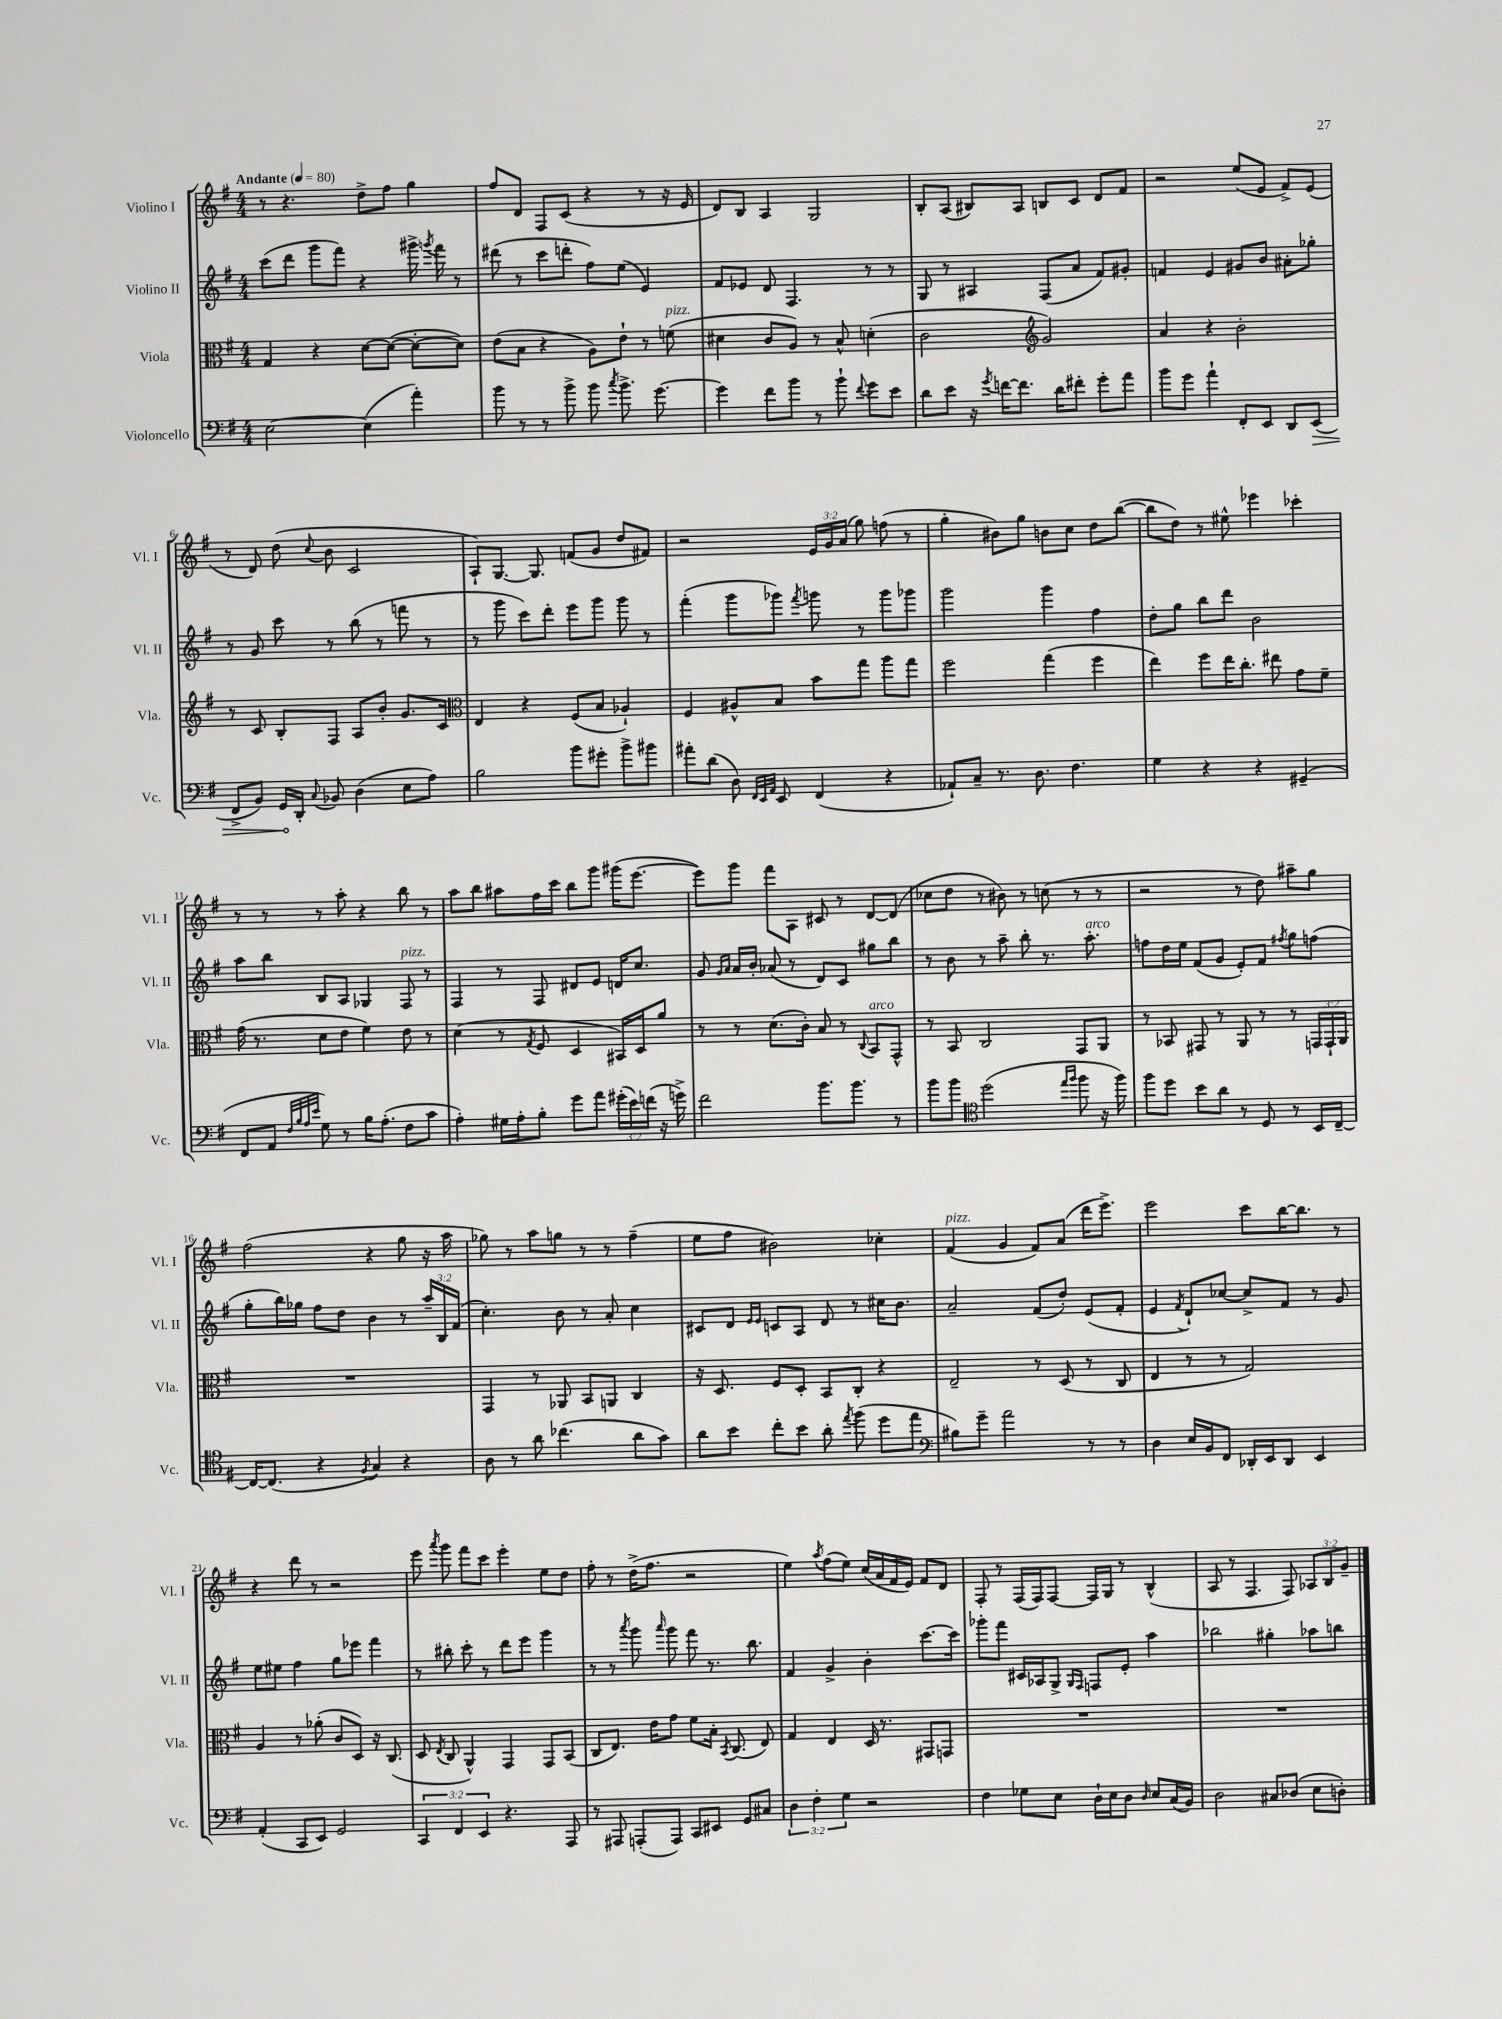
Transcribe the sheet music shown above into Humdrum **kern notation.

**kern	**dynam	**kern	**kern	**kern
*part4	*part4	*part3	*part2	*part1
*staff4	*staff4	*staff3	*staff2	*staff1
*I"Violoncello	*	*I"Viola	*I"Violino II	*I"Violino I
*I'Vc.	*	*I'Vla.	*I'Vl. II	*I'Vl. I
*clefF4	*	*clefC3	*clefG2	*clefG2
*k[f#]	*	*k[f#]	*k[f#]	*k[f#]
*M4/4	*	*M4/4	*M4/4	*M4/4
*MM80	*	*MM80	*MM80	*MM80
=1	=1	=1	=1	=1
!	!	!	!	!LO:TX:a:B:t=Andante
[2E\	.	4G/	(8ccc\L	8r
.	.	.	8ddd\J	4.r
.	.	4r	8ggg\L	.
.	.	.	8fff#\J)	.
(4E\]	.	[8d\L	4r	8dd^\L
.	.	(8d\J_	.	8ff#\J
4a'\)	.	8d'\L_	16ggg#X^\	4gg\
.	.	.	8qgggn/	.
.	.	.	16fff#\	.
.	.	8d\J])	8r	.
=2	=2	=2	=2	=2
8b\	.	(8e\L	(8ddd#X\	8ff#/L
8r	.	8B\J	8r	8d/J
8r	.	4r	8ccc\L	8F#/L
8b^\	.	.	8dddn'\J	(8c/J
8b\	.	8A\L)	8ff#\L)	4r
8qcc/	.	.	.	.
8.b^\	.	8e`\J	(8ee\J	.
.	.	8r	4e/)	8r
[8.g\	.	.	.	.
!	!	!LO:TX:a:i:t=pizz.	!	!
.	.	(8fn\	.	16r
.	.	.	.	16e/
=3	=3	=3	=3	=3
4g\]	.	4d#X\	8f#/L	8d/L)
.	.	.	8e-X/J	8B/J
8f#\L	.	8c/L	8d/	4A/
8b\J	.	8A/J)	4.F#/	.
8r	.	8r	.	2G/
8b`\	.	8B^^/	.	.
8qqf#/	.	.	.	.
8g\L	.	(4dn'\	8r	.
8e\J	.	.	8r	.
=4	=4	=4	=4	=4
8d\L	.	2c\	8G/	8B'/L
8e\J	.	.	8r	(8A/J
16r	.	.	4A#X/	8B#X/L)
8qg/	.	.	.	.
[16fn\KL	.	.	.	.
8.f\J]	.	.	.	8A/J
*	*	*clefG2	*	*
.	.	2g/)	(8F#/L	8Bn/L
16d\KL	.	.	.	.
8f#X'\J	.	.	8a/J	8c/J
8g'\L	.	.	8f#/L)	8d/L
8a\J	.	.	8g#X'/J	8f#/J
=5	=5	=5	=5	=5
8b\L	.	4a/	4fn/	2r
8g\J	.	.	.	.
4a`\	.	4r	4e/	.
8FF#'/L	.	2b'\	8g#X/L	(8ee/L
8EE/J	.	.	8b/J	8e/J
8DD/L	.	.	8a#X'\L	8f#^/L)
!	!LO:HP:b	!	!	!
(8EE/J	>	.	8gg-X'\J	(8e/J
!!LO:LB:g=z
=6	=6	=6	=6	=6
8FF#^/L	.	8r	8r	8r
8BB/J)	.	8c/	8g/	8d/)
16GG/LL	.	8B'/L	8ccc\	(8dd\
16DD'/JJ	]	.	.	.
8qqC/	.	.	.	8qqcc/
8BB-X/	.	8F#/J	8r	8b\
(4D\	.	8A/L	(8bb\	2c/
.	.	8b'/J	8r	.
8E\L	.	8.g/L	8fffn\	.
8A\J)	.	.	8r	.
.	.	16c/Jk	.	.
=7	=7	=7	=7	=7
*	*	*clefC3	*	*
2B\	.	4E/	8r	8A`/L)
.	.	.	8ggg\	[8.G/J
.	.	4r	8ccc\L)	.
.	.	.	.	8.G/]
.	.	.	8ddd'\J	.
8b\L	.	(8F#/L	8eee\L	(8fn/L
8g#X'\J	.	8B/J	8ggg\J	8g/J
8b^\L	.	4A-X`/)	8ggg\	8dd/L
8b#X\J	.	.	8r	8f#X/J)
=8	=8	=8	=8	=8
8a#X'\L	.	4F#/	(4fff#'\	2r
(8d\J	.	.	.	.
8D\)	.	8A#X^^/L	8ggg\L	.
32qqFF#/LLL	.	.	.	.
32qqEE/	.	.	.	.
32qqAA/JJJ	.	.	.	.
8EE/	.	8B/J	8ggg-X\J)	.
.	.	.	8qfff#/	.
(4FF#/	.	8b\L	8gggn\	24e/LL
.	.	.	.	24g/
.	.	.	.	(24a/JJ
.	.	8gg\J	8r	8gg\)
4r	.	8aa\L	8ggg\L	(8ffn\
.	.	8gg\J	8ggg-X\J	8r
=9	=9	=9	=9	=9
8AA-X`/L)	.	2ff#\	2ggg\	4gg'\
8C~/J	.	.	.	.
8.r	.	.	.	8b#X\L)
.	.	.	.	8gg\J
8.D\	.	.	.	.
.	.	(4gg\	4ggg\	8bn\L
4.F#\	.	.	.	8cc\J
.	.	4ff#\	4ff#\	8dd\L
.	.	.	.	([8bb\J
=10	=10	=10	=10	=10
4G\	.	4ee\)	8dd'\L	8bb\L]
.	.	.	8gg\J	8dd\J)
4r	.	8ff#\L	8bb\L	8r
.	.	16ee\K	8ddd\J	8ee#X^^\
.	.	8.cc'\J	.	.
4r	.	.	2b\	4eee-X\
.	.	8ee#X\	.	.
(4GG#X~/	.	8g\L	.	4ccc-X'\
.	.	8f#~\J	.	.
!!LO:LB:g=z
=11	=11	=11	=11	=11
8FF#/L	.	(16g\	8aa\L	8r
.	.	8.r	.	.
8AA/J	.	.	8bb\J	8r
32qqF#/LLL	.	.	.	.
32qqB/	.	.	.	.
32qqA/	.	.	.	.
32qqe/JJJ	.	.	.	.
8G\)	.	8d\L	8B/L	8r
8r	.	8e\J	8A/J	8aa'\
16B\KL	.	4f#\)	4G-X/	4r
(8.A'\J	.	.	.	.
!	!	!	!LO:TX:a:i:t=pizz.	!
8F#\L	.	8e\	8F#/	8bb\
8c\J	.	8r	8r	8r
=12	=12	=12	=12	=12
4A'\)	.	(4d\	4F#/	8aa\L
.	.	.	.	8bb\J
16G#X\LL	.	8r	8r	8aa#X\L
16A'\J	.	.	.	.
.	.	8qG/	.	.
8B'\J	.	8F#/	8F#/	16ff#\L
.	.	.	.	16ccc\JJ
8g\L	.	4D/	8d#X/L	8bb\L
8a\J	.	.	8e/J	8ggg\J
(24g#X'\LL	.	16BB#X/LL)	16dn/KL	(16ggg#X\KL
24e\)	.	.	.	.
.	.	16D/J	8.cc/J	[8.eee\J
(24fn\JJ	.	.	.	.
16r	.	8a/J	.	.
16gn^\)	.	.	.	.
=13	=13	=13	=13	=13
2f#\	.	8r	8g/	8eee\L])
.	.	.	16qqg/LL	.
.	.	.	16qqa/JJ	.
.	.	8r	16a/LL	8ggg\J
.	.	.	16b'/JJ	.
.	.	(8.d\L	(8a-X/	8fff#\L
.	.	.	8r	8A\J
.	.	16c'\Jk)	.	.
8.b\L	.	8B/	8d/L)	8c#X/
.	.	8r	8c/J	8r
8.b\J	.	.	.	.
.	.	8qqC/	.	.
!	!	!LO:TX:a:i:t=arco	!	!
.	.	8BB/L	8gg#X\L	[8d/L
8r	.	8GG^^/J	8bb\J	(8d/J]
=14	=14	=14	=14	=14
8b\L	.	8r	8r	8cc-X\L
8b\J	.	8BB/	8b\	8dd\J
*clefC4	*	*	*	*
(2dd\	.	2C/	8r	8r
.	.	.	8aa~\	8b#X\)
.	.	.	8bb'\	8r
.	.	.	8.r	(8ccn\
16qqee/LL	.	.	.	.
16qqff#/JJ	.	.	.	.
8ff#\	.	8GG/L	.	8r
!	!	!	!LO:TX:a:i:t=arco	!
.	.	.	8.aa'\	.
16r	.	8AA/J	.	8r
16ff#\)	.	.	.	.
=15	=15	=15	=15	=15
8ff#\L	.	8r	8ffn\L	2r
8dd\J	.	8BB-X/	16dd\L	.
.	.	.	16ee\JJ	.
8b\L	.	8GG#X/	(8f#/L	.
8a\J	.	8r	8g/J	.
8r	.	8AA/	8e'/L)	8r
8D/	.	8r	8f#/J	8dd\)
.	.	.	8qff#X/	.
8r	.	8r	8gg\L	8aa#X~\L
16BB/LL	.	24GGn/LL	(8ffn\J	8gg\J
.	.	24GG`/	.	.
[16C~/JJ	.	.	.	.
.	.	24AA/JJ	.	.
!!LO:LB:g=z
=16	=16	=16	=16	=16
16C/KL_	.	1r	8gg'\L	(2ff#\
(8.C/J]	.	.	.	.
.	.	.	16bb\L)	.
.	.	.	16gg-X\JJ	.
4r	.	.	8ff#\L	.
.	.	.	8dd\J	.
8qF#/	.	.	.	.
4G/)	.	.	4b\	4r
4r	.	.	8r	8gg\
.	.	.	24aa~/LL	16r
.	.	.	24B/	.
.	.	.	.	16aa\
.	.	.	(24f#/JJ	.
=17	=17	=17	=17	=17
8A\	.	4GG/	4.cc'\)	8gg-X\)
8r	.	.	.	8r
8a\	.	8r	.	8aa\L
(4.cc-X\	.	8AA-X/	8b\	8ggn\J
.	.	8BB/L	8r	8r
.	.	8AAn/J	8a'/	8r
8a\L	.	4C/	4cc\	(4ff#~\
8g\J)	.	.	.	.
=18	=18	=18	=18	=18
8a\L	.	16r	8c#X/L	8ee\L
.	.	8.D/	.	.
8b\J	.	.	8d/J	8ff#\J
.	.	.	16qqe/LL	.
.	.	.	16qqe/JJ	.
8cc'\L	.	8F#/L	8cn/L	2b#X\)
8b\J	.	8D'/J	8A/J	.
8a'\	.	8BB/L	8d/	.
8qee/	.	.	.	.
(8ff#\	.	8C'/J	8r	.
8dd\L	.	4r	16cc#X\KL	4cc-X'\
.	.	.	8.b\J	.
8ee\J	.	.	.	.
=19	=19	=19	=19	=19
*clefF4	*	*	*	*
!	!	!	!	!LO:TX:a:i:t=pizz.
8B#X\L)	.	2E~/	2a~/	(4f#/
8g~\J	.	.	.	.
2a\	.	.	.	4g/
.	.	8r	(8f#/L	8f#/L)
.	.	(8D/	8dd'/J)	(8a/J
8r	.	8r	(8e/L	16ddd\KL
.	.	.	.	8.eee^\J)
8r	.	8C/	8f#'/J	.
=20	=20	=20	=20	=20
4D\	.	4E/	4e/	2eee\
.	.	.	8qf#/	.
16E/LL	.	8r	8d`/L)	.
16BB/J	.	.	.	.
8FF#/J	.	8r	[8cc-X/J	.
16DD-X'/LL	.	2G/)	8cc-^/L]	8ccc\L
16EE/J	.	.	.	.
8DD-/J	.	.	8f#/J	[16bb\K
.	.	.	.	8.bb\J]
4EE/	.	.	8r	.
.	.	.	8g/	8r
!!LO:LB:g=z
=21	=21	=21	=21	=21
(4AA'/	.	4A/	8ee\L	4r
.	.	.	8ee#X\J	.
8CC/L	.	8r	4ff#\	8ddd\
8EE/J)	.	(8a-X'\	.	8r
2GG/	.	8c/L	8gg\L	2r
.	.	8D/J)	8eee-X\J	.
.	.	16r	4fff#\	.
.	.	(8.C/	.	.
=22	=22	=22	=22	=22
6CC/	.	8D/	8r	8eee\
.	.	8qE/	.	8qaaa/
.	.	8C/	8bb#X'\	8ggg\
6FF#/	.	.	.	.
.	.	4AA^^/)	8ccc'\	8fff#\L
6EE/	.	.	.	.
.	.	.	8r	8ccc\J
4.r	.	4GG/	8ddd\L	4eee'\
.	.	.	8eee\J	.
.	.	8GG/L	4ggg\	8ee\L
8AAA/	.	(8BB/J	.	8dd\J
=23	=23	=23	=23	=23
8r	.	8C/L	8r	8ff#'\
8AAA#X/	.	8.E/J)	8r	8r
.	.	.	8qaaa/	.
(8AAAn'/L	.	.	8ggg\	(16dd^\KL
.	.	16e\KL	.	8.ff#\J
.	.	.	16qqaaa/	.
8AAA/J)	.	8g\J	8ggg\	.
8CC/L	.	8f#\L	8fff#\	2r
8EE#X/J	.	16B'\Jk	8.r	.
.	.	8qBB/	.	.
.	.	(8.C/	.	.
8GG/L	.	.	.	.
.	.	.	8.bb\	.
8C#X/J	.	8E/)	.	.
=24	=24	=24	=24	=24
6D\	.	4G/	4f#/	4ee\)
6F#'\	.	.	.	.
.	.	.	.	8qaa/
.	.	4E/	4g^/	(8ff#\L
6G\	.	.	.	.
.	.	.	.	8ee\J)
2r	.	16D/	4b'\	(16cc/LL
.	.	8.r	.	16a/
.	.	.	.	16f#/
.	.	.	.	16e/JJ)
.	.	8GG#X/L	[8.ccc\L	8f#/L
.	.	8GGn/J	.	8d/J
.	.	.	16ccc\Jk]	.
=25	=25	=25	=25	=25
4F#\	.	1r	8ggg-X'\L	8F#'/
.	.	.	8fff#\J	8r
8G-X\L	.	.	16c#X/LL	(16F#/LL
.	.	.	16A-X/J	16F#/J)
8E\J	.	.	8G^/J	[8F#/J
.	.	.	16qqG/LL	.
.	.	.	16qqF#/JJ	.
16D`\LL	.	.	8Fn/L	16F#/LL]
16E\J	.	.	.	16G/JJ
8D\J	.	.	8e'/J	8r
16qqD/	.	.	.	.
8E/L	.	.	4aa\	(4B^^/
(16C/L	.	.	.	.
16BB/JJ)	.	.	.	.
=26	=26	=26	=26	=26
2D\	.	1r	2bb-X\	8A/
.	.	.	.	8r
.	.	.	.	4.F#/
8C#X/L	.	.	4gg#X'\	.
(8D-X/J	.	.	.	8F#/)
8E\L	.	.	8aa-X\L	12A-X/L
.	.	.	.	12B/
8Dn'\J)	.	.	8bbn\J	.
.	.	.	.	12g~/J
==	==	==	==	==
*-	*-	*-	*-	*-
